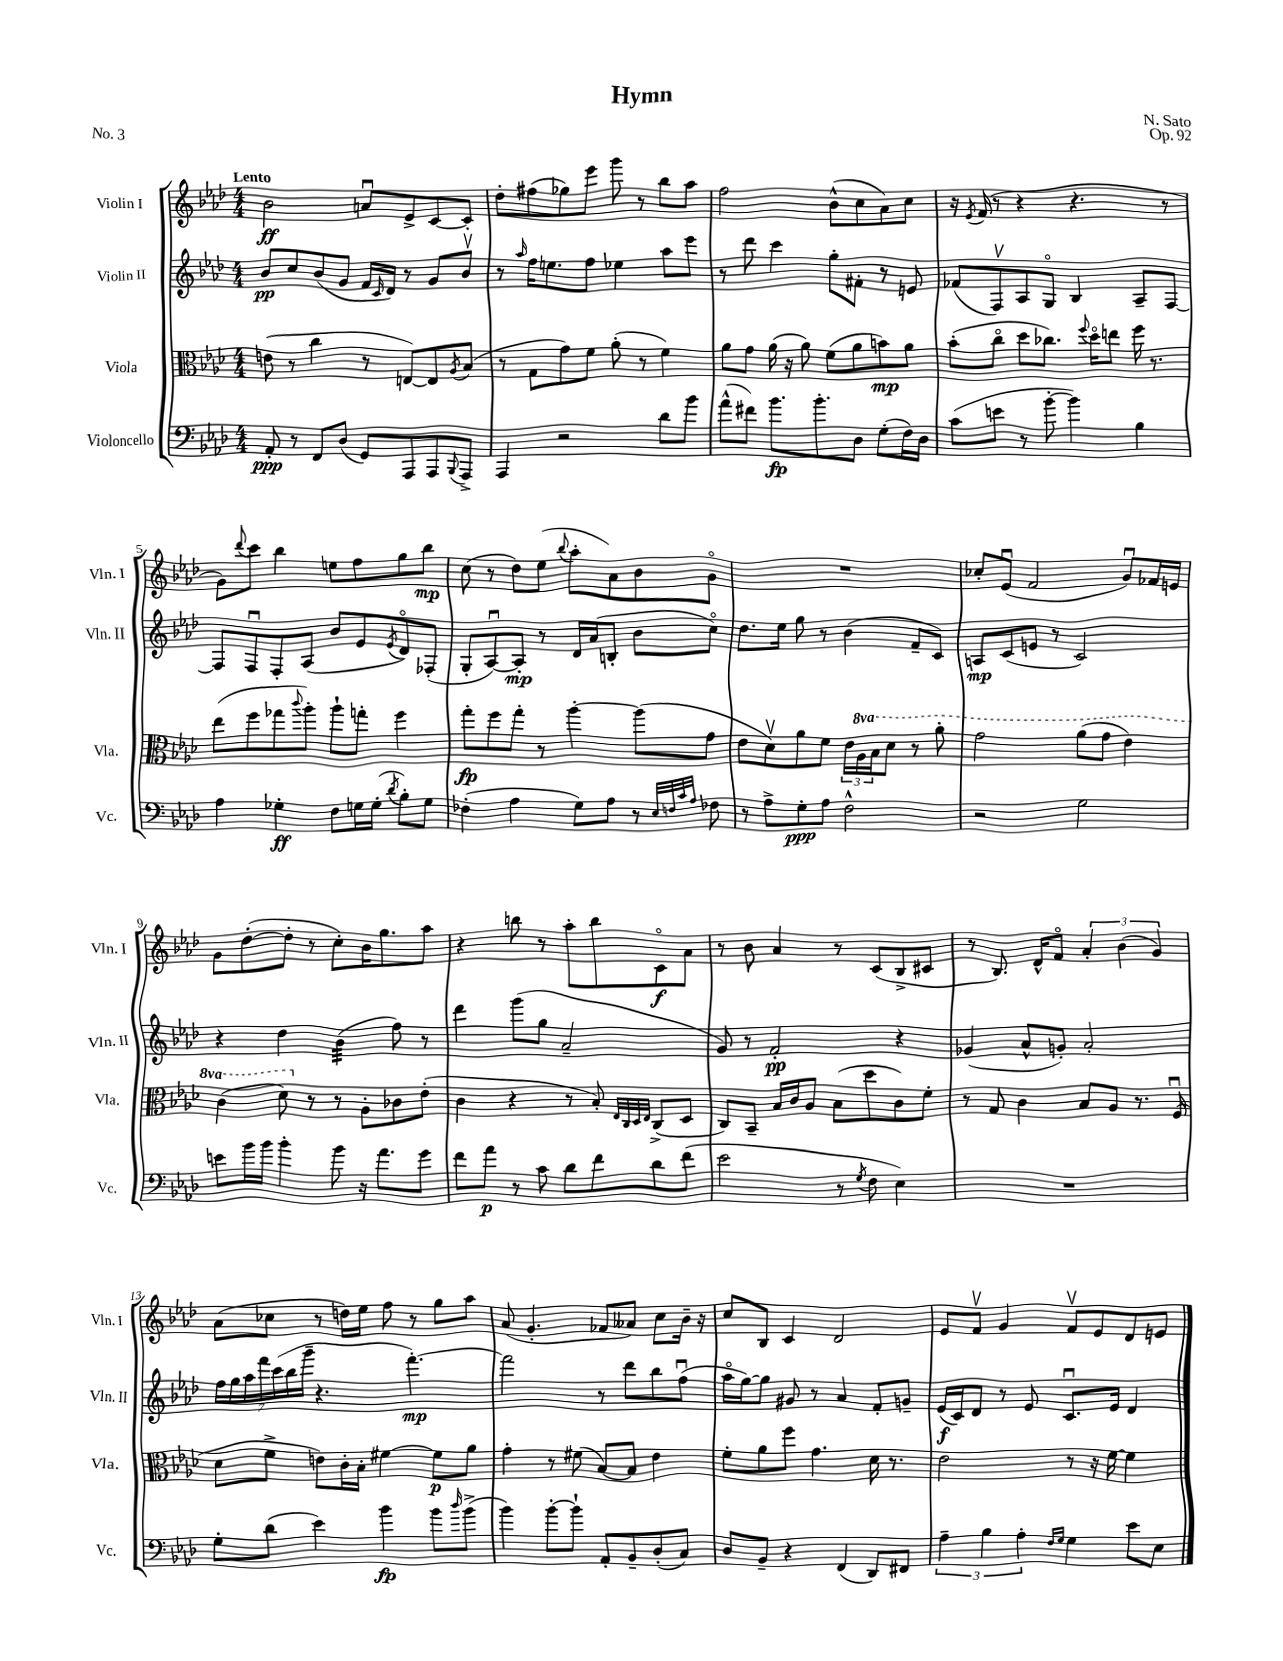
\header { title = "Hymn" composer = "N. Sato" opus = "Op. 92" piece = "No. 3" }
<<
\new StaffGroup <<
\new Staff = "s0" \with { instrumentName = "Violin I" shortInstrumentName = "Vln. I" } {
    \clef treble \key aes \major \numericTimeSignature \time 4/4 \tempo "Lento"
    bes'2\ff a'8\downbow ees'8-> c'8~ c'8-. |
    des''8-. fis''8( ges''8) ees'''8 g'''8 r8 bes''8 aes''8 |
    f''2 bes'8-^( c''8 aes'8) c''8 |
    r16 \acciaccatura { ees'8 } f'16( r8 r4 r4. r8 |
    g'8) \appoggiatura { des'''8 } c'''8 bes''4 e''8 f''8 g''8 bes''8\mp |
    c''8( r8 des''8) ees''8( \appoggiatura { bes''8 } aes''8-. aes'8) bes'8 g'8\flageolet |
    R1 |
    ces''8-. ees'8\downbow( f'2 g'8\downbow) fes'16 e'16 |
    g'8 des''8~-.( des''8-. r8 c''8-.) bes'16 g''8. aes''8 |
    r4 b''8 r8 aes''8-. b''8 c'8\flageolet\f aes'8 |
    r8 bes'8 aes'4 r8 c'8( bes8-> cis'8 |
    r8 bes8.) des'16-^ f'8\flageolet \tuplet 3/2 { aes'4-. bes'4( g'4) } |
    aes'8( ces''8 r8 d''16) ees''16 f''8 r8 g''8 aes''8 |
    aes'8( g'4.-. fes'8 aeses'8) c''8 bes'16-- r16 |
    c''8 bes8 c'4 des'2 |
    ees'8 f'8\upbow g'4 f'8\upbow ees'8 des'8 e'8 \bar "|." |
}
\new Staff = "s1" \with { instrumentName = "Violin II" shortInstrumentName = "Vln. II" } {
    \clef treble \key aes \major \numericTimeSignature \time 4/4
    bes'8\pp c''8 bes'8( g'8 f'16 \grace { c'16 } des'16) r8 g'8 bes'8\upbow |
    r8 \grace { aes''16 } f''16 e''8. f''8 ees''4 aes''8 ees'''8 |
    r8 des'''8 c'''4 g''8-. fis'8-. r8 e'8 |
    fes'8( f8\upbow) aes8 g8\flageolet bes4 aes8-- f8~ |
    f8 f8\downbow f8-. aes8( bes'8 ees'8 \acciaccatura { ees'8 } des'8\flageolet) fes8-.( |
    g8-. aes8~\downbow) aes8-.\mp r8 des'16 aes'16( b8-. bes'8 c''8\flageolet) |
    des''8. ees''16 g''8 r8 bes'4( f'8-- c'8) |
    a8\mp c'8( e'8 r8 c'2) |
    r4 des''4 bes'4:32( f''8) r8 |
    des'''4 g'''8( g''8 aes'2-- |
    g'8) r8 f'2-.\pp r4 |
    ges'4( aes'8-^ g'8-.) aes'2-. |
    \tuplet 7/4 { f''16 g''16 aes''16 f'''16 c'''16( bes''16 g'''16-- } r4. f'''4.~-.\mp) |
    f'''2 r8 des'''8 bes''8 f''8\downbow( |
    aes''16\flageolet g''16~) g''8 gis'8 r8 aes'4 f'8-. g'8-- |
    ees'16\f( c'16) des'8 r8 ees'8 c'8.\downbow ees'16 des'4 \bar "|." |
}
\new Staff = "s2" \with { instrumentName = "Viola" shortInstrumentName = "Vla." } {
    \clef alto \key aes \major \numericTimeSignature \time 4/4 \set Staff.ottavationMarkups = #ottavation-simple-ordinals
    e'8( r8 c''4 r8 e8~) e8 \acciaccatura { aes8 } bes8( |
    r8 g8 g'8) f'8 aes'8-.( r8 f'4) |
    aes'8 g'8 aes'16( r16 aes'8) f'8( aes'8 b'8\mp) aes'8 |
    bes'8-.( c''8\flageolet des''8 ces''8.) \appoggiatura { f''8 } des''16\flageolet e''8 f''16 r8. |
    ees''8( f''8 ges''8 \appoggiatura { c'''8 } aes''8-.) aes''8-! g''8-. f''4 |
    g''8-.\fp f''8 g''8-. r8 aes''4~-. aes''8( g'8 |
    ees'8 des'8\upbow) aes'8 f'8 \tuplet 3/2 { ees'16 \ottava #1 aes'16 bes'16 } des''8 r8 aes''8-. |
    g''2 aes''8( g''8 ees''4) |
    c''4( des''8) \ottava #0 r8 r8 aes8-. ces'8 ees'8-.( |
    c'4 r4 r8 bes8-.) \grace { ees32 c32 des32 ees32 } c8->( des8 |
    c8) bes,8-- bes16 c'16 aes8 bes8( des''8 c'8) f'8-. |
    r8 g8 c'4 bes8 aes8 r8. f16\downbow( |
    des'8 f'8-> e'8) c'16-. bes16-. fis'4~ fis'8\p aes'8 |
    g'4-. r8 fis'8( bes8~) bes8 ees'4 |
    f'8-. aes'8 f''8 g'4. des'16 r8. |
    ees'2 r8 r16 f'16~ f'4 \bar "|." |
}
\new Staff = "s3" \with { instrumentName = "Violoncello" shortInstrumentName = "Vc." } {
    \clef bass \key aes \major \numericTimeSignature \time 4/4
    aes,8-.\ppp r8 f,8 des8( g,8) aes,,8 aes,,8 \appoggiatura { bes,,8 } aes,,8-> |
    aes,,4 r2 des'8 bes'8 |
    aes'8-^( fis'8) bes'8.\fp bes'8.-. des8 g8-.( f16) des16 |
    c'8( e'8 r8 bes'8~-. bes'4) bes4 |
    aes4 ges4-.\ff f8 g16 g16-.( \acciaccatura { des'8 } bes8-.) g8 |
    fes4-.( aes4 g8) aes8 r8 \grace { ees32 f32 c'32 aes32 } fes8 |
    r8 aes8-> g8-.\ppp aes8 f2-^ |
    r2 g2 |
    e'8 bes'16 bes'16 bes'4-. bes'8 r16 aes'8. g'8 |
    f'8 aes'8\p r8 c'8 des'8 f'8 des'8 f'8( |
    ees'2 r8 \acciaccatura { g8 } f8 ees4) |
    R1 |
    g8-. des'8( ees'4) bes'4\fp bes'8 \grace { des''16 } bes'8->( |
    bes'4) bes'8~-. bes'8-! aes,8-. bes,8-- des8-.( c8) |
    des8 bes,8-- r4 f,4( des,8) fis,8 |
    \tuplet 3/2 { aes4-- bes4 aes4-. } \grace { f16 g16 } g4 ees'8 ees8 \bar "|." |
}
>>
>>
